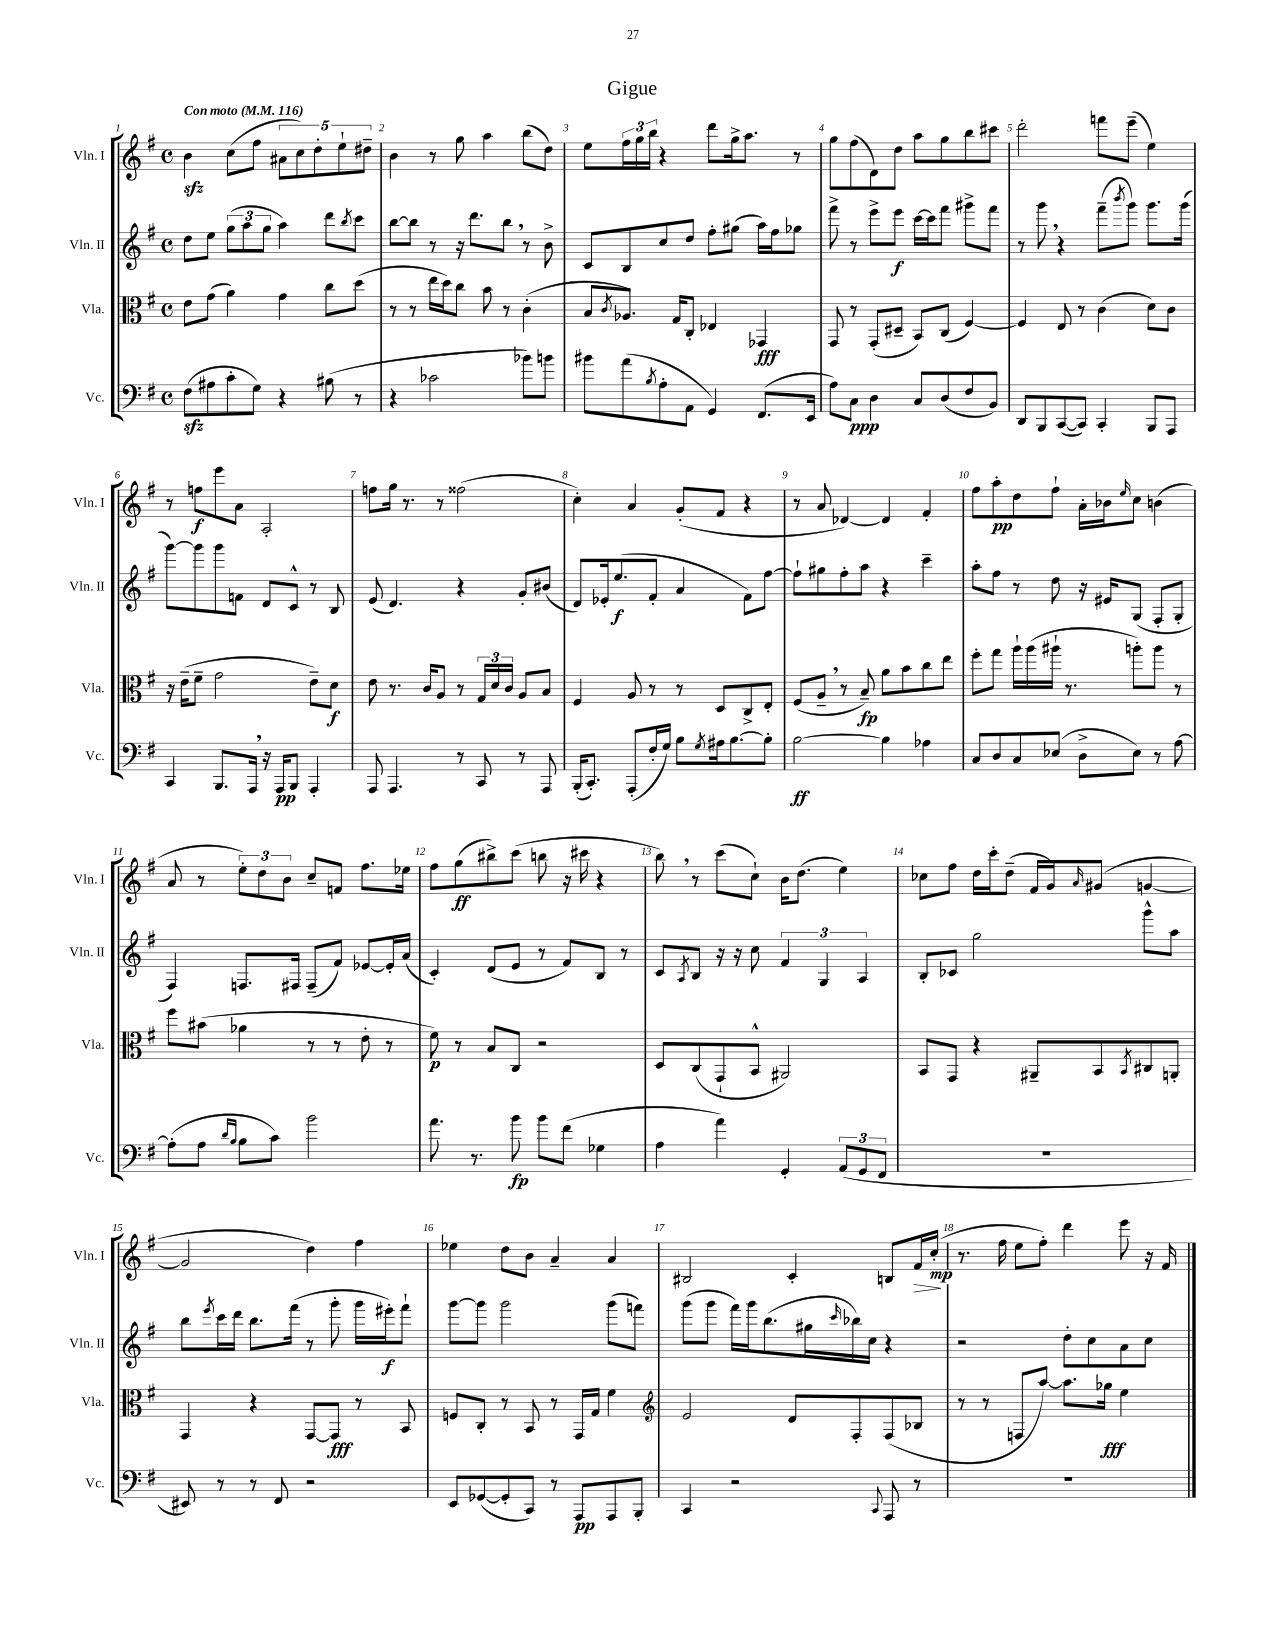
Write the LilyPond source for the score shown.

\header { title = "Gigue" }
<<
\new StaffGroup <<
\new Staff = "s0" \with { instrumentName = "Vln. I" shortInstrumentName = "Vln. I" } {
    \clef treble \key g \major \defaultTimeSignature \time 4/4 \tempo "Con moto" 4 = 116
    b'4\sfz c''8( fis''8 \tuplet 5/4 { ais'8 c''8) d''8-. e''8-! dis''8-- } |
    b'4 r8 g''8 a''4 b''8( d''8) |
    e''8 \tuplet 3/2 { fis''16 g''16 b''16 } r4 d'''8 g''16-> a''8. r8 |
    g''8 fis''8( d'8) d''8 a''8 g''8 b''8 cis'''8 |
    d'''2-. f'''8 e'''8--( e''4) |
    r8 f''8\f e'''8 a'8 a2-. |
    f''8 g''16 r8. r8 fisis''2( |
    c''4-.) a'4 g'8-.( fis'8 r4 |
    r8 a'8 des'4~) des'4 fis'4-. |
    fis''8 a''8-.\pp d''8 fis''8-! a'16-. bes'16 \grace { e''16 } c''8 b'4( |
    a'8 r8 \tuplet 3/2 { e''8-.) d''8 b'8 } c''8-- f'8 fis''8. ees''16 |
    fis''8 g''8\ff( bis''8->) c'''8( b''8 r16 cis'''16 r4 |
    b''8) \breathe r8 c'''8( c''8-!) b'16 d''8.( e''4) |
    ces''8 fis''8 d''16 c'''16-. d''8--( fis'16 g'16) \grace { a'16 } gis'8( g'4~ |
    g'2 d''4) fis''4 |
    ees''4 d''8 b'8 a'4-- a'4 |
    bis2 c'4-. b8 fis'16\> c''16-.\mp\!( |
    r8. fis''16 e''8 fis''8-.) d'''4 e'''8 r16 fis'16 \bar "|." |
}
\new Staff = "s1" \with { instrumentName = "Vln. II" shortInstrumentName = "Vln. II" } {
    \clef treble \key g \major \defaultTimeSignature \time 4/4
    d''8 e''8 \tuplet 3/2 { g''8( a''8 g''8 } a''4) d'''8 \acciaccatura { b''8 } c'''8 |
    b''8~ b''8 r8 r16 d'''8. b''8 \breathe r8 b'8-> |
    c'8 b8 c''8 d''8 fis''8-. gis''8( a''16) fis''16 ges''8 |
    fis'''8-> r8 e'''8-> e'''8\f c'''16~ c'''16 fis'''8 gis'''8-> fis'''8 |
    r8 g'''8 \breathe r4 fis'''8--( \acciaccatura { b'''8 } g'''8) g'''8. g'''16( |
    g'''8~) g'''8 g'''8 f'8 d'8 c'8-^ r8 b8 |
    e'8( d'4.) r4 g'8-. bis'8( |
    d'8) ees'16-. e''8.\f( fis'8-. a'4 fis'8) fis''8~ |
    fis''8-! gis''8 fis''8-. a''8 r4 c'''4-- |
    a''8-. fis''8 r8 d''8 r16 eis'16 g8( fis8-. g8-. |
    fis4) f8. fis16 fis8--( fis'8) ees'8~ ees'16-. a'16( |
    c'4-.) d'8( e'8 r8 fis'8) b8 r8 |
    c'8 \acciaccatura { a8 } b8 r16 r16 c''8 \tuplet 3/2 { fis'4 g4 a4 } |
    b8-. ces'8 g''2 g'''8-^ a''8 |
    b''8 \acciaccatura { e'''8 } c'''16 d'''16 b''8. fis'''16( r8 g'''8-. g'''16 eis'''16-.\f) fis'''8-! |
    g'''8~ g'''8 g'''2 g'''8( f'''8) |
    g'''8( g'''8 fis'''16) g'''16 b''8.( gis''16 \grace { c'''16 } bes''16) c''16 r4 |
    r2 d''8-. c''8 a'8 c''8 \bar "|." |
}
\new Staff = "s2" \with { instrumentName = "Vla." shortInstrumentName = "Vla." } {
    \clef alto \key g \major \defaultTimeSignature \time 4/4
    e'8 g'8( a'4) g'4 c''8 d''8( |
    r8 r8 e''16 d''16) c''8 b'8 r8 c'4-.( |
    b8 \acciaccatura { c'8 } aes8.) g16 c8-. ees4 ges,4\fff |
    g,8 r8 g,8-.( dis8-- b,8) c8( fis4~) |
    fis4 e8 r8 c'4( d'8) c'8 |
    r16 e'16--( fis'8-- g'2 e'8--) d'8\f |
    e'8 r8. c'16 a8 r8 \tuplet 3/2 { g16 d'16 c'16 } a8 b8 |
    fis4 a8 r8 r8 d8 c8-> e8-. |
    fis8( a8-- \breathe r8 b8--\fp) a'8 b'8 c''8 e''8 |
    fis''8-. g''8 a''16-! a''16( ais''16-! r8. a''8-.) a''8 r8 |
    fis''8 bis'8( aes'4 r8 r8 e'8-. r8 |
    fis'8\p) r8 b8 c8 r2 |
    d8 c8( g,8-! b,8-^ ais,2) |
    b,8 g,8 r4 ais,8-- b,8 \acciaccatura { b,8 } cis8 a,8-. |
    g,4 r4 g,8~ g,8\fff r8 b,8 |
    f8 c8-. r8 b,8 r8 g,16 g16 fis'4 |
    \clef treble e'2 d'8 fis8-. fis8( bes8 |
    r8 r8 f8 a''8~) a''8. ges''16\fff e''4 \bar "|." |
}
\new Staff = "s3" \with { instrumentName = "Vc." shortInstrumentName = "Vc." } {
    \clef bass \key g \major \defaultTimeSignature \time 4/4
    fis8\sfz( ais8 c'8-. g8) r4 bis8( r8 |
    r4 ces'2 bes'8) b'8 |
    bis'8 a'8( \acciaccatura { b8 } a8-. a,8 g,4) fis,8.( e,16 |
    a8) c8\ppp d4 c8 d8( fis8 b,8) |
    d,8 b,,8 c,8~( c,8) c,4-. b,,8 a,,8 |
    c,4 b,,8. a,,16 \breathe r16 a,,16\pp b,,8 a,,4-. |
    a,,8 a,,4. r8 c,8 r8 a,,8 |
    b,,16-.( c,8.-.) a,,8-.( fis16-. g16) b8 \acciaccatura { g8 } ais16 b8.~ b8-. |
    b2~\ff b4 aes4 |
    c8 d8 c8 ees8( d8-> ees8) r8 a8~ |
    a8-.( a8 \grace { d'16 b16 } b8 c'8) b'2 |
    a'8. r8. b'8\fp b'8 fis'8( ges4 |
    a4 a'4) g,4-. \tuplet 3/2 { a,8( g,8 fis,8 } |
    R1 |
    eis,8) r8 r8 fis,8 r2 |
    e,8 ges,8~( ges,8-. c,8) r8 a,,8\pp a,,8 b,,8-. |
    c,4 r2 \appoggiatura { c,8 } a,,8 r8 |
    R1 \bar "|." |
}
>>
>>
\layout { \context { \Score \override BarNumber.break-visibility = ##(#f #t #t) barNumberVisibility = #all-bar-numbers-visible } }
